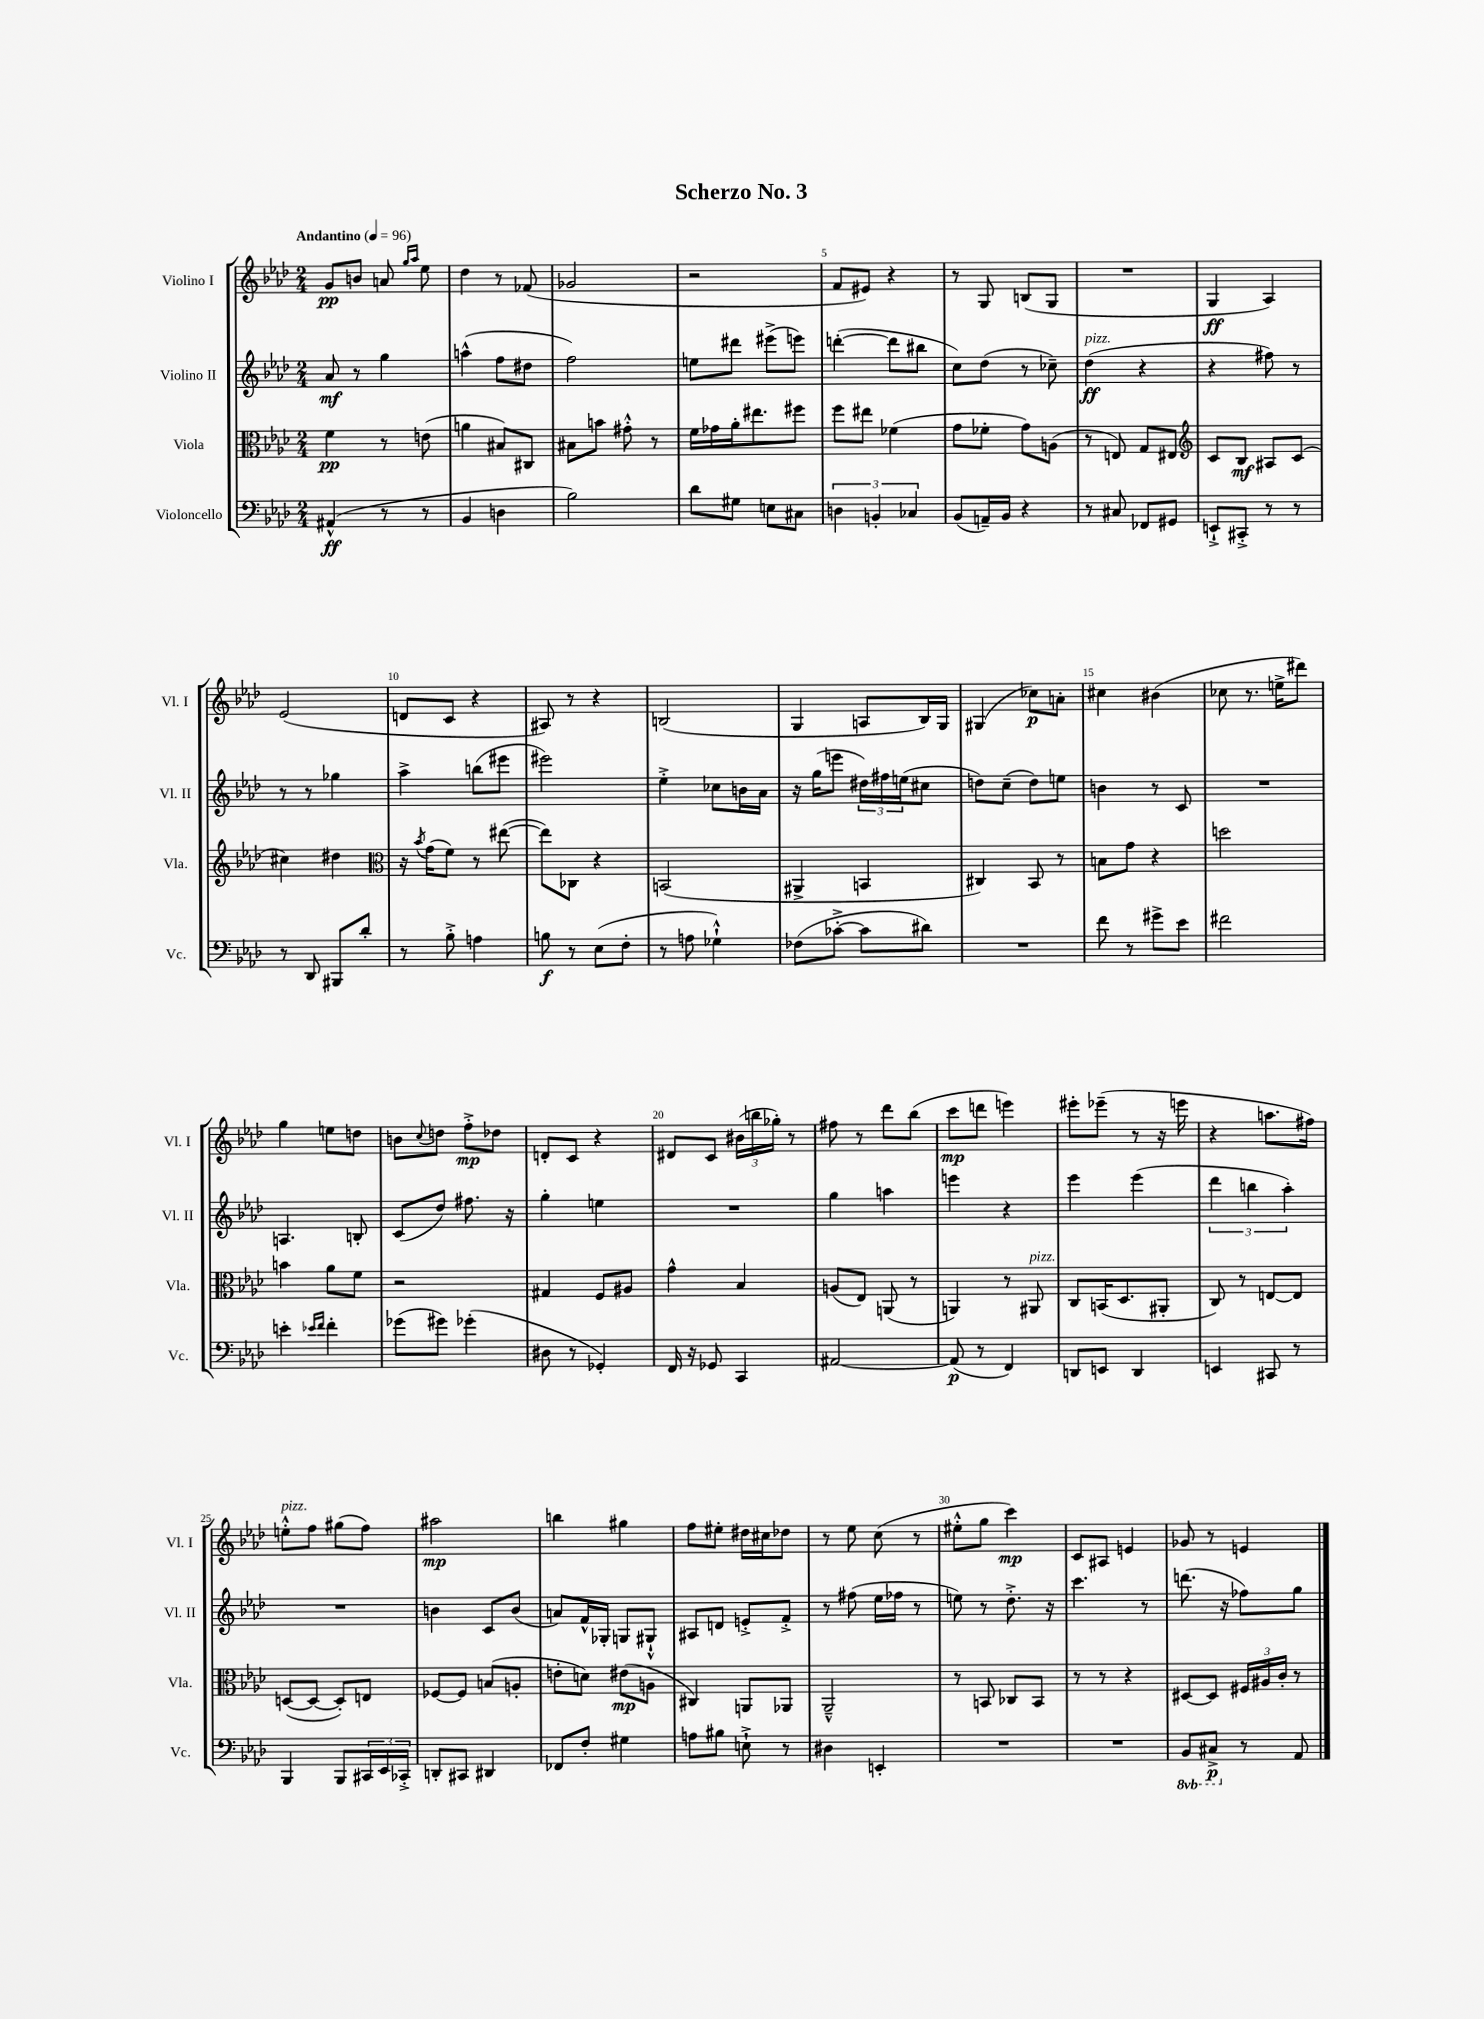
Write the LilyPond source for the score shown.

\header { title = "Scherzo No. 3" }
<<
\new StaffGroup <<
\new Staff = "s0" \with { instrumentName = "Violino I" shortInstrumentName = "Vl. I" } {
    \clef treble \key aes \major \numericTimeSignature \time 2/4 \tempo "Andantino" 4 = 96
    g'8\pp b'8 a'8 \grace { g''16 aes''16 } ees''8 |
    des''4 r8 fes'8( |
    ges'2 |
    r2 |
    f'8 eis'8) r4 |
    r8 g8 b8( g8 |
    R2 |
    g4\ff aes4) |
    ees'2( |
    d'8 c'8 r4 |
    ais8) r8 r4 |
    b2( |
    g4 a8 bes16) g16 |
    gis4( ces''8\p) a'8-. |
    cis''4 bis'4( |
    ces''8 r8. e''16-> dis'''8) |
    g''4 e''8 d''8 |
    b'8 \appoggiatura { c''8 } d''8 f''8-.->\mp des''8 |
    d'8-. c'8 r4 |
    dis'8 c'8 \tuplet 3/2 { bis'16( b''16 ges''16-.) } r8 |
    fis''8 r8 des'''8 bes''8( |
    c'''8\mp d'''8 e'''4) |
    eis'''8-. ees'''8--( r8 r16 e'''16 |
    r4 a''8. fis''16) |
    e''8-.-^^\markup { \italic "pizz." } f''8 gis''8( f''8) |
    ais''2\mp |
    b''4 gis''4 |
    f''8 eis''8-. dis''16 cis''16 des''8 |
    r8 ees''8 c''8( r8 |
    eis''8-.-^ g''8 c'''4\mp) |
    c'8 ais8 e'4 |
    ges'8 r8 e'4 \bar "|." |
}
\new Staff = "s1" \with { instrumentName = "Violino II" shortInstrumentName = "Vl. II" } {
    \clef treble \key aes \major \numericTimeSignature \time 2/4
    aes'8\mf r8 g''4 |
    a''4-^( f''8 dis''8 |
    f''2) |
    e''8 dis'''8 eis'''8->( e'''8) |
    d'''4~-.( d'''8 bis''8 |
    c''8) des''8( r8 ces''8--) |
    des''4\ff^\markup { \italic "pizz." }( r4 |
    r4 fis''8) r8 |
    r8 r8 ges''4 |
    aes''4-> b''8( eis'''8 |
    eis'''2) |
    ees''4-.-> ces''8 b'16 aes'16 |
    r16 g''16( e'''8 \tuplet 3/2 { dis''16) fis''16 e''16( } cis''8 |
    d''8) c''8--( d''8) e''8 |
    b'4 r8 c'8 |
    R2 |
    a4. b8-. |
    c'8( des''8) fis''8. r16 |
    g''4-. e''4 |
    R2 |
    g''4 a''4 |
    e'''4 r4 |
    ees'''4 ees'''4( |
    \tuplet 3/2 { des'''4 b''4 aes''4-.) } |
    R2 |
    b'4 c'8 b'8( |
    a'8) f'16-^ ges16-. g8 gis8-!-^ |
    ais8 d'8 e'8-.-> f'8-.-> |
    r8 fis''8( ees''16 fes''16 r8 |
    e''8) r8 des''8.-.-> r16 |
    c'''4. r8 |
    d'''8.( r16 fes''8) g''8 \bar "|." |
}
\new Staff = "s2" \with { instrumentName = "Viola" shortInstrumentName = "Vla." } {
    \clef alto \key aes \major \numericTimeSignature \time 2/4
    f'4\pp r8 e'8( |
    a'4 bis8) cis8 |
    bis8 b'8 gis'8-.-^ r8 |
    f'16 ges'16 aes'16-. eis''8. fis''8 |
    f''8 eis''8 fes'4( |
    g'8 fes'8-. g'8) a8( |
    r8 e8) g8 eis8 |
    \clef treble c'8 bes8\mf ais8 c'8( |
    cis''4) dis''4 |
    \clef alto r16 \acciaccatura { bes'8 } g'16( f'8) r8 eis''8~( |
    eis''8) ces8 r4 |
    b,2( |
    ais,4-> b,4 |
    cis4) bes,8 r8 |
    b8 g'8 r4 |
    d''2 |
    b'4 aes'8 f'8 |
    r2 |
    gis4 f8 ais8 |
    g'4-^ bes4 |
    a8( ees8) a,8( r8 |
    a,4) r8 ais,8^\markup { \italic "pizz." } |
    c8 b,16( des8. ais,8-. |
    c8) r8 e8~ e8 |
    d8~( d8~ d8-.) e8 |
    fes8~ fes8 b8( a8-. |
    e'8-. d'8) eis'8\mp( a8 |
    cis4) a,8 aes,8 |
    aes,2---^ |
    r8 b,8 ces8 b,8 |
    r8 r8 r4 |
    dis8~ dis8 \tuplet 3/2 { fis16 ais16 c'16-. } r8 \bar "|." |
}
\new Staff = "s3" \with { instrumentName = "Violoncello" shortInstrumentName = "Vc." } {
    \clef bass \key aes \major \numericTimeSignature \time 2/4 \set Staff.ottavationMarkups = #ottavation-simple-ordinals
    ais,4-^\ff( r8 r8 |
    bes,4 d4 |
    bes2) |
    des'8 gis8 e8 cis8 |
    \tuplet 3/2 { d4 b,4-. ces4 } |
    bes,8( a,16--) bes,16 r4 |
    r8 cis8 fes,8 gis,8 |
    e,8-!-> cis,8-.-> r8 r8 |
    r8 des,8 bis,,8 des'8-. |
    r8 bes8-.-> a4 |
    b8\f r8 ees8( f8-. |
    r8 a8 ges4-!-^) |
    fes8( ces'8~-.-> ces'8 dis'8) |
    R2 |
    f'8 r8 gis'8-> ees'8 |
    fis'2 |
    e'4-. \grace { ees'16 f'16 } f'4-. |
    ges'8( gis'8) ges'4-.( |
    dis8 r8 ges,4-.) |
    f,16 r16 ges,8 c,4 |
    ais,2~ |
    ais,8\p( r8 f,4) |
    d,8 e,8 d,4 |
    e,4 cis,8 r8 |
    bes,,4 bes,,8 \tuplet 3/2 { cis,16 ees,16 ces,16-.-> } |
    d,8-. cis,8 dis,4 |
    fes,8 f8-. gis4 |
    a8 bis8 e8-!-> r8 |
    dis4 e,4-. |
    R2 |
    R2 |
    \ottava #-1 bes,,8 cis,8->\p \ottava #0 r8 aes,8 \bar "|." |
}
>>
>>
\layout { \context { \Score \override BarNumber.break-visibility = ##(#f #t #t) barNumberVisibility = #(every-nth-bar-number-visible 5) } }
